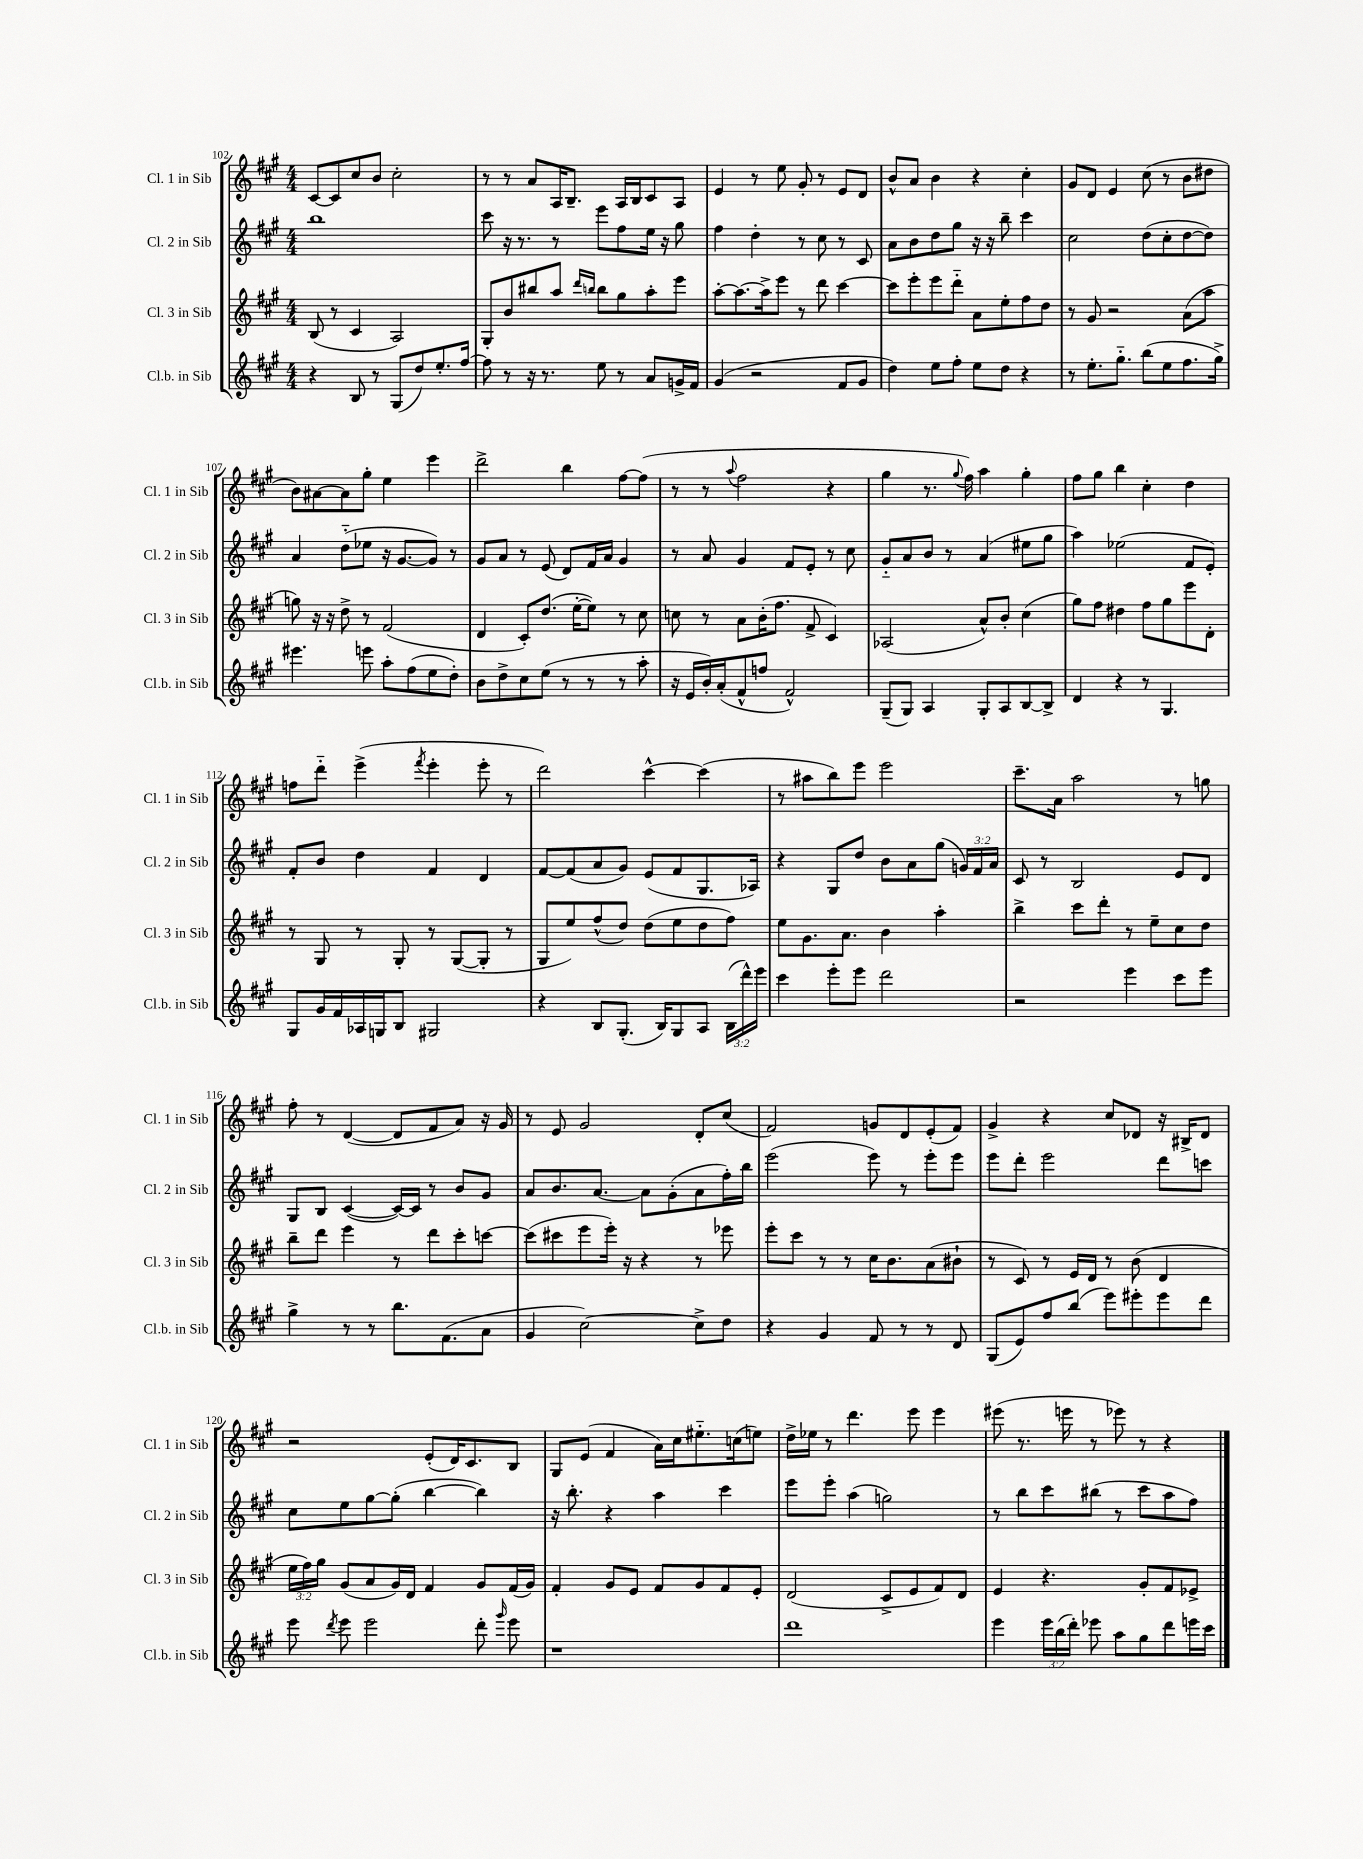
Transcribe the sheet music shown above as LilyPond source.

<<
\new StaffGroup <<
\new Staff = "s0" \with { instrumentName = "Cl. 1 in Sib" shortInstrumentName = "Cl. 1 in Sib" } {
    \clef treble \key a \major \numericTimeSignature \time 4/4
    \autoBeamOff cis'8[~ cis'8 cis''8 b'8] cis''2-. |
    r8 r8 a'8[ a16 b8.]-- a16[ b16 cis'8 a8] |
    e'4 r8 e''8 gis'8-. r8 e'8[ d'8] |
    b'8[-^ a'8] b'4 r4 cis''4-. |
    gis'8[ d'8] e'4 cis''8( r8 b'8[ dis''8] |
    b'8[) ais'8~ ais'8 gis''8]-. e''4 e'''4 |
    d'''2-> b''4 fis''8[~ fis''8]( |
    r8 r8 \appoggiatura { a''8 } fis''2 r4 |
    gis''4 r8. \appoggiatura { gis''8 } fis''16) a''4 gis''4-. |
    fis''8[ gis''8] b''4 cis''4-. d''4 |
    f''8[ d'''8]-_ e'''4->( \acciaccatura { fis'''8 } e'''4-. e'''8-. r8 |
    d'''2) cis'''4~-^ cis'''4( |
    r8 ais''8[ b''8) e'''8] e'''2 |
    cis'''8.[-- a'16] a''2 r8 g''8 |
    fis''8-. r8 d'4~( d'8[ fis'8 a'8]) r16 gis'16 |
    r8 e'8 gis'2 d'8[-. cis''8]( |
    fis'2) g'8[ d'8 e'8-.( fis'8]) |
    gis'4-> r4 cis''8[ des'8] r16 bis16[-> des'8] |
    r2 e'8[-.( d'16) cis'8. b8] |
    gis8[ e'8]( fis'4 a'16[) cis''16 eis''8.-_ c''16( e''8]) |
    d''16[-> ees''16] r8 d'''4. e'''8 e'''4 |
    eis'''8( r8. e'''16 r8 ees'''8) r8 r4 \bar "|." |
}
\new Staff = "s1" \with { instrumentName = "Cl. 2 in Sib" shortInstrumentName = "Cl. 2 in Sib" } {
    \clef treble \key a \major \numericTimeSignature \time 4/4 \override Staff.TupletNumber.text = #tuplet-number::calc-fraction-text
    \autoBeamOff b''1 |
    cis'''8 r16 r8. r8 e'''8[ fis''8 e''16] r16 gis''8 |
    fis''4 d''4-. r8 cis''8 r8 cis'8 |
    a'8[ b'8 d''8 gis''8] r16 r16 b''8-- cis'''4 |
    cis''2 d''8[( cis''8-. d''8~ d''8]) |
    a'4 d''8[-_( ees''8] r16 gis'8.[~ gis'8]) r8 |
    gis'8[ a'8] r8 e'8( d'8[) fis'16 a'16] gis'4 |
    r8 a'8 gis'4 fis'8[ e'8]-. r8 cis''8 |
    gis'8[-_ a'8 b'8] r8 a'4( eis''8[ gis''8] |
    a''4) ees''2( fis'8[ e'8]-.) |
    fis'8[-. b'8] d''4 fis'4 d'4 |
    fis'8[~ fis'8( a'8 gis'8]) e'8[( fis'8 gis8. aes16]) |
    r4 gis8[ d''8] b'8[ a'8 gis''8]( \tuplet 3/2 { g'16[) fis'16 a'16] } |
    cis'8 r8 b2 e'8[ d'8] |
    gis8[ b8] cis'4~( cis'16[~) cis'16] r8 b'8[ gis'8] |
    a'8[ b'8. a'8.]~ a'8[ gis'8-.( a'8 fis''16-.) b''16] |
    e'''2( e'''8) r8 e'''8[-. e'''8] |
    e'''8[ d'''8]-. e'''2 d'''8[ c'''8] |
    cis''8[ e''8 gis''8~ gis''8]-.( b''4~ b''4) |
    r16 b''8.-. r4 a''4 cis'''4 |
    e'''8[ e'''8]-. a''4( g''2) |
    r8 b''8[ cis'''8 bis''8]( r8 cis'''8[ a''8 fis''8]) \bar "|." |
}
\new Staff = "s2" \with { instrumentName = "Cl. 3 in Sib" shortInstrumentName = "Cl. 3 in Sib" } {
    \clef treble \key a \major \numericTimeSignature \time 4/4 \override Staff.TupletNumber.text = #tuplet-number::calc-fraction-text
    \autoBeamOff b8( r8 cis'4 a2) |
    gis8[-. b'8 bis''8 a''8] \grace { d'''16[ b''16] } b''8[ gis''8 a''8-. e'''8] |
    a''8[~-. a''8.~ a''16-> e'''8] r8 d'''8 cis'''4~ |
    cis'''8[ e'''8-. e'''8 d'''8]-_ a'8[ e''8-. fis''8 d''8] |
    r8 gis'8 r2 a'8[( a''8] |
    g''8) r16 r16 d''8-> r8 fis'2( |
    d'4 cis'8[-.) d''8.]( e''16[~-. e''8]) r8 cis''8 |
    c''8 r8 a'8[ b'16-.( fis''8.] fis'8-> cis'4) |
    aes2( a'8[-^) b'8]-. cis''4( |
    gis''8[) fis''8] dis''4 fis''8[ gis''8 e'''8 d'8]-. |
    r8 gis8 r8 gis8-. r8 gis8[~( gis8]-. r8 |
    gis8[ e''8) fis''8-^( d''8]) d''8[( e''8 d''8 fis''8]) |
    e''8[ gis'8. a'8.] b'4 a''4-. |
    b''4-> cis'''8[ d'''8]-. r8 e''8[-- cis''8 d''8] |
    b''8[-- d'''8] e'''4 r8 d'''8[ cis'''8-. c'''8]~ |
    c'''8[( cis'''8 e'''8 e'''16]-.) r16 r4 r8 ees'''8 |
    e'''8[-. cis'''8] r8 r8 cis''16[ b'8. a'8( bis'8]-! |
    r8 cis'8) r8 e'16[ d'16] r8 b'8( d'4 |
    \tuplet 3/2 { e''16[ fis''16) gis''16] } gis'8[( a'8 gis'16) d'16] fis'4 gis'8[ fis'16( gis'16]) |
    fis'4-. gis'8[ e'8] fis'8[ gis'8 fis'8 e'8]-. |
    d'2( cis'8[-> e'8 fis'8) d'8] |
    e'4 r4. gis'8[-. fis'8 ees'8]-> \bar "|." |
}
\new Staff = "s3" \with { instrumentName = "Cl.b. in Sib" shortInstrumentName = "Cl.b. in Sib" } {
    \clef treble \key a \major \numericTimeSignature \time 4/4 \override Staff.TupletNumber.text = #tuplet-number::calc-fraction-text
    \autoBeamOff r4 b8 r8 gis8[( d''8) e''8.-. fis''16]~ |
    fis''8 r8 r16 r8. e''8 r8 a'8[ g'16-> fis'16] |
    gis'4( r2 fis'8[ gis'8] |
    d''4) e''8[ fis''8]-. e''8[ d''8] r4 |
    r8 e''8.[-. gis''8.]-_ b''8[( e''8 fis''8. gis''16]->) |
    eis'''4. e'''8 a''8[-. fis''8( e''8 d''8]-.) |
    b'8[ d''8-> cis''8 e''8]( r8 r8 r8 a''8-. |
    r16 e'16[ b'16-.) a'16-.( fis'8-^ f''8] fis'2-^) |
    gis8[--( gis8]) a4 gis8[-. a8 b8~ b8]-> |
    d'4 r4 r8 gis4. |
    gis8[ gis'16 fis'16 aes16 g16 b8] gis2 |
    r4 b8[ gis8.]-.( b16[) gis8 a8] \tuplet 3/2 { b16[( d'''16-^) e'''16] } |
    cis'''4 e'''8[-. e'''8] d'''2 |
    r2 e'''4 cis'''8[ e'''8] |
    gis''4-> r8 r8 b''8.[ fis'8.( a'8] |
    gis'4 cis''2~) cis''8[-> d''8] |
    r4 gis'4 fis'8 r8 r8 d'8 |
    gis8[( e'8) fis''8 b''8]( e'''8[) eis'''8-. eis'''8 d'''8] |
    e'''8 \acciaccatura { d'''8 } e'''8 e'''2 d'''8-. \grace { gis'''16 } e'''8 |
    r1 |
    d'''1 |
    e'''4 \tuplet 3/2 { e'''16[ b''16( d'''16]-.) } ees'''8 a''8[ gis''8 d'''8 e'''16 cis'''16] \bar "|." |
}
>>
>>
\layout { \context { \Score currentBarNumber = #102 } }
